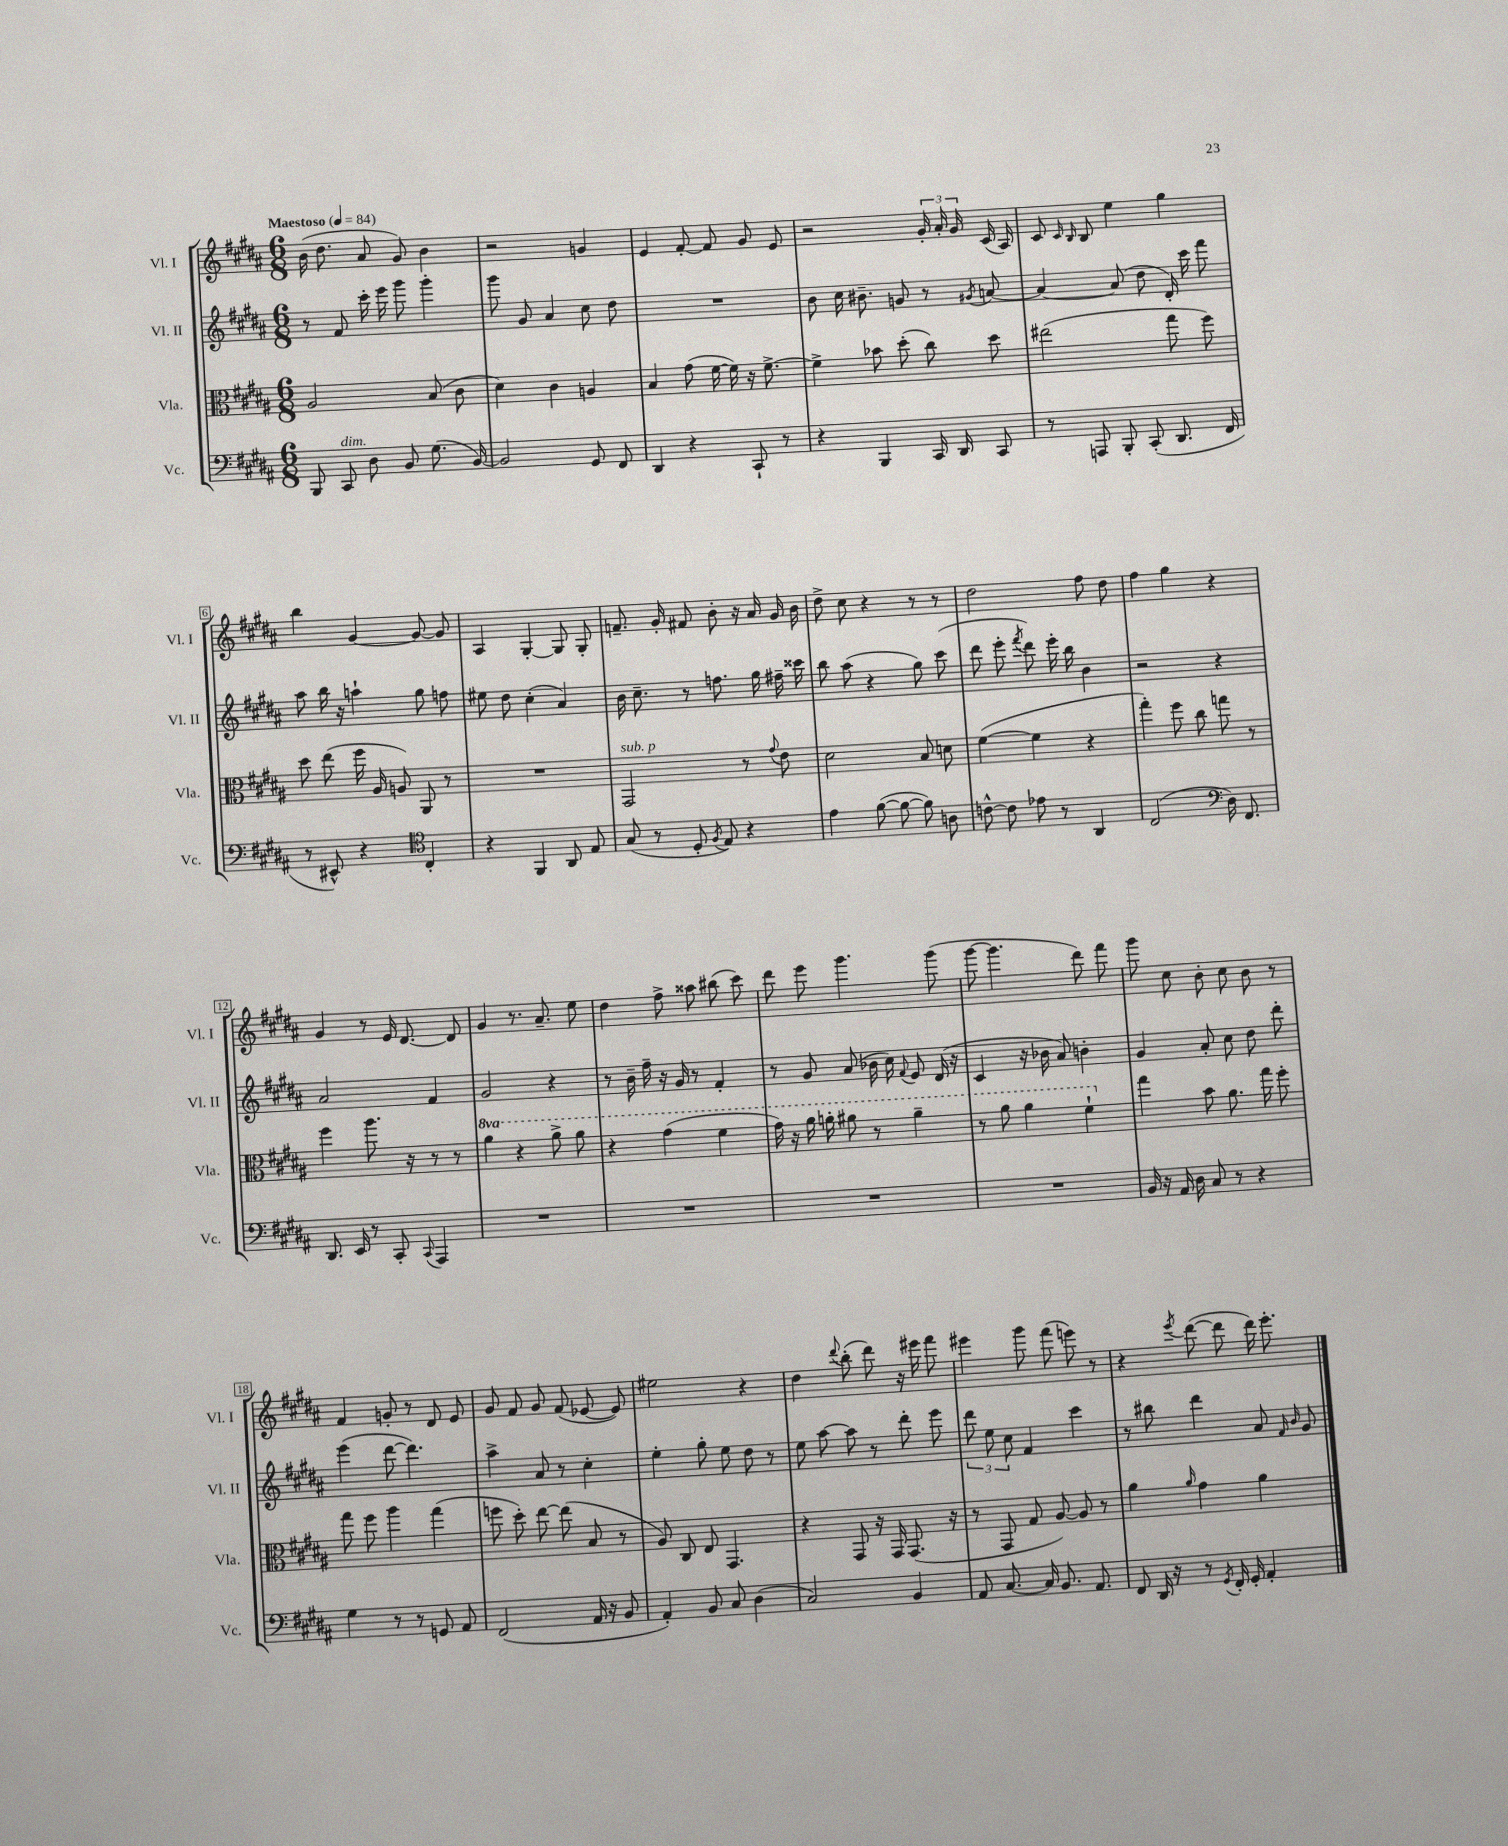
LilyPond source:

<<
\new StaffGroup <<
\new Staff = "s0" \with { instrumentName = "Vl. I" shortInstrumentName = "Vl. I" } {
    \clef treble \key b \major \numericTimeSignature \time 6/8 \tempo "Maestoso" 4 = 84
    \autoBeamOff b'16( dis''8. ais'8 gis'8) b'4 |
    r2 g'4 |
    e'4 fis'8~-. fis'8 gis'8 e'8 |
    r2 \tuplet 3/2 { gis'16-. ais'16-. gis'16 } cis'16( ais16) |
    cis'8 \grace { cis'16 b16 } b8 e''4 gis''4 |
    b''4 gis'4~ gis'8~ gis'8 |
    ais4 gis4~-. gis8 gis8-. |
    f'8.-- gis'16-. fis'8 b'8-. r16 ais'16 gis'16 b'16 |
    dis''8-> cis''8 r4 r8 r8 |
    dis''2 fis''8 dis''8 |
    fis''4 gis''4 r4 |
    gis'4 r8 e'16 dis'8.~ dis'8 |
    gis'4 r8. ais'8.-- e''8 |
    dis''4 fis''8-> aisis''8 bis''8( cis'''8) |
    dis'''8 e'''8 gis'''4. gis'''8( |
    gis'''8~ gis'''4. dis'''8) fis'''8 |
    gis'''8 cis''8 b'8-. cis''8 b'8 r8 |
    fis'4 g'8-. r8 dis'8 e'8 |
    gis'8 fis'8 gis'8 fis'8( ees'8~ ees'8) |
    eis''2 r4 |
    dis''4 \appoggiatura { dis'''8 } b''8-.( dis'''8) r16 eis'''16 fis'''8 |
    eis'''4 gis'''8 fis'''8( e'''8) r8 |
    r4 \acciaccatura { e'''8 } dis'''8~( dis'''8 dis'''16) e'''8.-. \bar "|." |
}
\new Staff = "s1" \with { instrumentName = "Vl. II" shortInstrumentName = "Vl. II" } {
    \clef treble \key b \major \numericTimeSignature \time 6/8
    \autoBeamOff r8 fis'8 cis'''16-. e'''16 gis'''8 gis'''4-. |
    gis'''8 gis'8 ais'4 cis''8 dis''8 |
    R2. |
    b'8 cis''16 bis'8.-- g'8 r8 \acciaccatura { gis'8 } a'8~ |
    a'4~ a'8( dis''8 dis'16-.) cis'''16 fis'''8 |
    ais''8 b''16 r16 a''4-! gis''8 f''8 |
    eis''8 dis''8 cis''4-.( ais'4) |
    b'16 cis''8.-- r8 f''8. gis''16 fis''16-- cisis'''16 |
    b''8 ais''8( r4 gis''8) cis'''8( |
    dis'''8 e'''8-. \acciaccatura { fis'''8 } dis'''8) e'''16-. b''16 b'4 |
    r2 r4 |
    ais'2 fis'4 |
    gis'2 r4 |
    r8 b'16-- fis''16-- r16 gis'16 r8 fis'4-. |
    r8 gis'8 ais'8( bes'16 cis''16) \appoggiatura { fis'8 } e'8 dis'16( r16 |
    cis'4 r16 bes'16 ais'8) b'4-. |
    gis'4 ais'8-. cis''8 dis''8 dis'''8-. |
    e'''4( dis'''8~ dis'''4.) |
    ais''4-> ais'8 r8 cis''4-. |
    e''4-. gis''8-. e''8 dis''8 r8 |
    e''8 ais''8~ ais''8 r8 dis'''8-. e'''8 |
    \tuplet 3/2 { dis'''8 e''8 cis''8 } fis'4 cis'''4 |
    r8 bis''8 dis'''4 ais'8 \grace { fis'16 b'16 } gis'8 \bar "|." |
}
\new Staff = "s2" \with { instrumentName = "Vla." shortInstrumentName = "Vla." } {
    \clef alto \key b \major \numericTimeSignature \time 6/8 \set Staff.ottavationMarkups = #ottavation-simple-ordinals
    \autoBeamOff ais2 b8( cis'8 |
    dis'4) cis'4 a4 |
    b4 gis'8( fis'16~ fis'16) r16 fis'8.~-> |
    fis'4-> bes'8 dis''8-.( cis''8) dis''8 |
    eis''2( gis''8 fis''8) |
    dis''8 e''8( fis''16 ais16 a8) ais,8 r8 |
    R2. |
    gis,2^\markup { \italic "sub. p" } r8 \appoggiatura { gis'8 } e'8 |
    dis'2 b8 d'8 |
    fis'4~( fis'4 r4 |
    gis''4-.) fis''8 cis''8 g''8 r8 |
    fis''4 ais''8. r16 r8 r8 |
    \ottava #1 ais''4 r4 ais''8-> ais''8 |
    r4 gis''4( fis''4 |
    gis''16) r16 ais''16 a''16-. ais''8 r8 ais''4-- |
    r8 ais''8 ais''4 fis''4-! \ottava #0 |
    gis''4 b'8 ais'8. gis''16 fis''8-. |
    gis''8 fis''8 ais''4 gis''4( |
    f''8 dis''8-.) e''8~ e''8( b8 r8 |
    ais8) cis8 e8 gis,4. |
    r4 gis,8 r16 gis,16 gis,8.( r16 |
    r8 gis,8 gis8 ais8~) ais8 r8 |
    ais'4 \grace { ais'16 } gis'4 ais'4 \bar "|." |
}
\new Staff = "s3" \with { instrumentName = "Vc." shortInstrumentName = "Vc." } {
    \clef bass \key b \major \numericTimeSignature \time 6/8
    \autoBeamOff b,,8 cis,8^\markup { \italic "dim." } dis8 b,8 gis8.( b,16~) |
    b,2 gis,8 fis,8 |
    dis,4 r4 cis,8-! r8 |
    r4 b,,4 cis,16 dis,16 cis,8 |
    r8 a,,8 b,,8-. cis,8-.( dis,8. fis,16 |
    r8 eis,8-^) r4 \clef tenor cis4-. |
    r4 fis,4 ais,8 e8 |
    gis8( r8 dis8-. \acciaccatura { fis8 } e8) r4 |
    e'4 fis'8~( fis'8~ fis'8) a8 |
    c'8~-^ c'8 ees'8 r8 ais,4 |
    cis2( \clef bass dis16) fis,8. |
    dis,8. e,16 r8 cis,8-. \appoggiatura { cis,8 } ais,,4 |
    R2. |
    R2. |
    R2. |
    R2. |
    b,16 r16 ais,16 dis16 cis8 r8 r4 |
    gis4 r8 r8 g,8 ais,8 |
    fis,2( ais,16 r16 b,8 |
    ais,4-.) b,8 cis8 dis4( |
    cis2) b,4 |
    ais,8 cis8.~ cis16 b,8. ais,8. |
    fis,8 dis,16 r16 r8 \acciaccatura { gis,8 } fis,16-. gis,16-. ais,4-. \bar "|." |
}
>>
>>
\layout { \context { \Score \override BarNumber.stencil = #(make-stencil-boxer 0.1 0.3 ly:text-interface::print) } }
